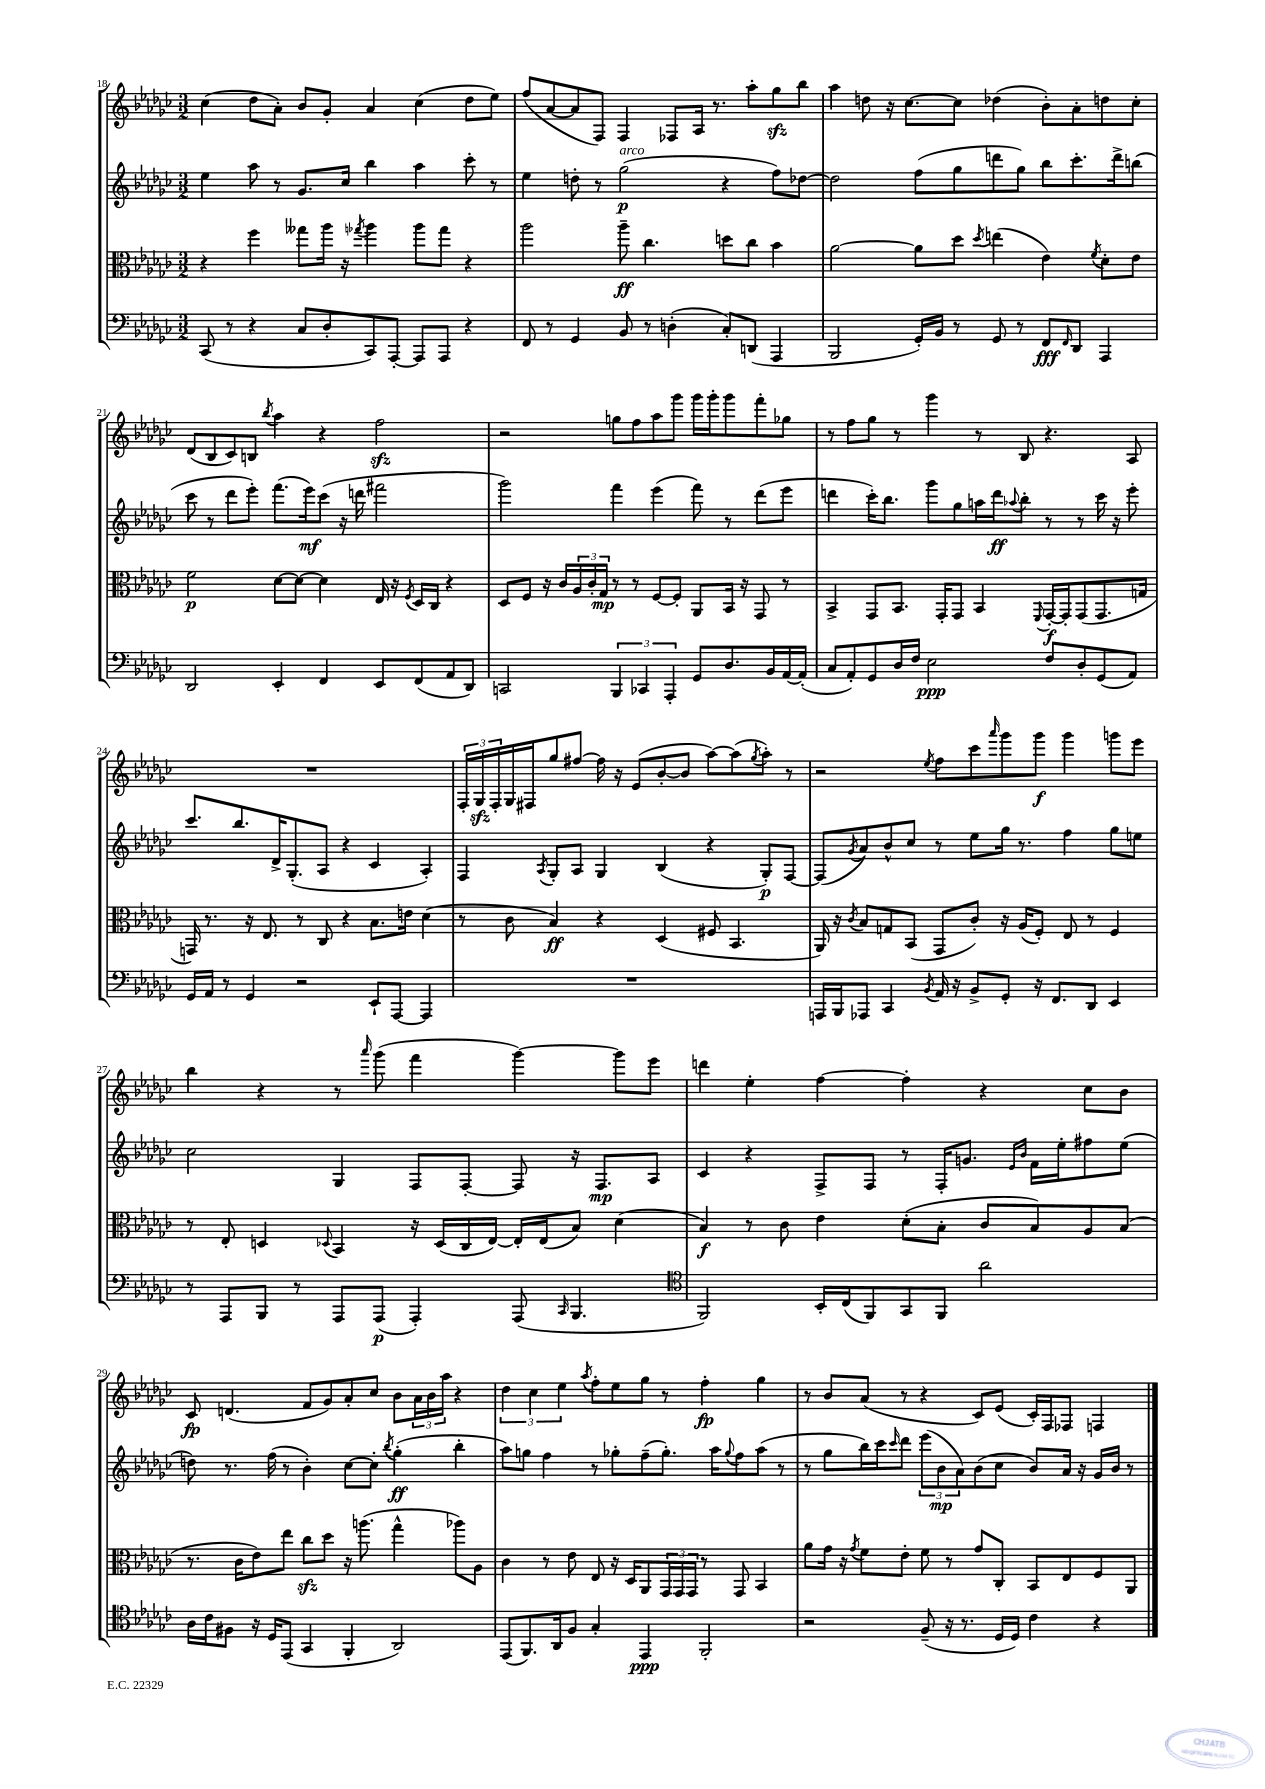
<<
\new StaffGroup <<
\new Staff = "s0" {
    \clef treble \key ges \major \numericTimeSignature \time 3/2
    ces''4( des''8 aes'8-.) bes'8 ges'8-. aes'4 ces''4( des''8 ees''8) |
    f''8( aes'8~ aes'8 f8) f4 fes8 aes16 r8. aes''8-. ges''8\sfz bes''8 |
    aes''4 d''8 r16 ces''8.~ ces''8 des''4( bes'8-.) aes'8-. d''8 ces''8-. |
    des'8( bes8 ces'8) b8 \acciaccatura { bes''8 } aes''4 r4 f''2\sfz |
    r2 g''8 f''8 aes''8 ges'''8 ges'''16 ges'''16-. ges'''8 f'''8-. ges''8 |
    r8 f''8 ges''8 r8 ges'''4 r8 bes8 r4. aes8 |
    R1. |
    \tuplet 3/2 { f16-. ges16\sfz f16-. } ges16 fis16 ges''8 fis''8~ fis''16 r16 ees'8( bes'8~-. bes'8 aes''8~) aes''8( \acciaccatura { ges''8 } aes''8-.) r8 |
    r2 \acciaccatura { ees''8 } f''8 ces'''8 \grace { aes'''16 } ges'''8 ges'''8\f ges'''4 g'''8 ees'''8 |
    bes''4 r4 r8 \grace { aes'''16 } ges'''8( f'''4 ges'''4~) ges'''8 ees'''8 |
    d'''4 ees''4-. f''4~ f''4-. r4 ces''8 bes'8 |
    ces'8\fp d'4.( f'8 ges'8) aes'8-. ces''8 bes'8 \tuplet 3/2 { aes'16 bes'16 aes''16 } r4 |
    \tuplet 3/2 { des''4 ces''4 ees''4 } \acciaccatura { aes''8 } f''8-. ees''8 ges''8 r8 f''4-.\fp ges''4 |
    r8 bes'8 aes'8( r8 r4 ces'8) ees'8( ces'16-.) f16 fes8 f4 \bar "|." |
}
\new Staff = "s1" {
    \clef treble \key ges \major \numericTimeSignature \time 3/2
    ees''4 aes''8 r8 ges'8. ces''16 bes''4 aes''4 ces'''8-. r8 |
    ees''4 d''8-. r8 ges''2\p^\markup { \italic "arco" }( r4 f''8) des''8~ |
    des''2 f''8( ges''8 d'''8 ges''8) bes''8 ces'''8.-. d'''16-> b''8( |
    ces'''8 r8 des'''8 ees'''8-.) f'''8.( ees'''16\mf) ces'''8( r16 d'''16 fis'''2 |
    ges'''2) f'''4 ees'''4( f'''8) r8 des'''8( ees'''8 |
    d'''4 ces'''16-.) bes''8. ges'''8 ges''8 a''16 d'''16\ff \appoggiatura { aes''8 } bes''8-. r8 r8 ces'''16 r16 ees'''8-. |
    ces'''8. bes''8. des'16-> ges8.-.( aes8 r4 ces'4 aes4-.) |
    f4 \acciaccatura { aes8 } ges8-. aes8 ges4 bes4( r4 ges8-.\p) f8~ |
    f8( \acciaccatura { ges'8 } aes'8) bes'8-^ ces''8 r8 ees''8 ges''16 r8. f''4 ges''8 e''8 |
    ces''2 ges4 f8 f8~-. f8 r16 f8.\mp aes8 |
    ces'4 r4 f8-> f8 r8 f16-. g'8. \grace { ees'16 bes'16 } f'16 ees''16-. fis''8 ees''8( |
    d''8) r8. f''16( r8 bes'4-.) ces''8~ ces''8-. \acciaccatura { bes''8 } ges''4-.\ff( bes''4-. |
    aes''8) g''8 f''4 r8 ges''8-. f''8--( ges''8.-.) aes''16 \appoggiatura { ges''8 } f''8 aes''8( r8 |
    r8 ges''8 bes''16) ces'''16 \grace { ces'''16 } des'''8 \tuplet 3/2 { ees'''8( bes'8\mp aes'8) } bes'8( ces''8 bes'8) aes'16 r16 ges'16 bes'16 r8 \bar "|." |
}
\new Staff = "s2" {
    \clef alto \key ges \major \numericTimeSignature \time 3/2
    r4 f''4 geses''8 aes''16 r16 \acciaccatura { ges''8 } aes''4 aes''8 ges''8 r4 |
    aes''2 aes''8--\ff ces''4. d''8 ces''8 bes'4 |
    aes'2~ aes'8 des''8 \acciaccatura { des''8 } e''4( ees'4) \acciaccatura { f'8 } des'8-. ees'8 |
    f'2\p des'8~ des'8~ des'4 ees16 r16 \acciaccatura { f8 } des16 ces16 r4 |
    des8 f8 r16 ces'16 \tuplet 3/2 { aes16 ces'16-. ges16\mp } r8 r8 f8~ f8-. aes,8 bes,16 r16 ges,8 r8 |
    bes,4-> ges,8 bes,8. ges,16-. ges,8 bes,4 \appoggiatura { f,8 } ges,16~-.\f ges,16-. ges,8( ges,8. g16 |
    g,16) r8. r16 ees8. r8 ces8 r4 bes8. e'16 des'4( |
    r8 ces'8 bes4\ff) r4 des4( fis8 bes,4. |
    aes,16) r16 \acciaccatura { ces'8 } bes8 g8 bes,8( ges,8 ces'8-.) r16 aes16( f8-.) ees8 r8 f4 |
    r8 ees8-. d4 \appoggiatura { des8 } bes,4 r16 des16( ces16 ees16~) ees16-. ees16( bes8) des'4( |
    bes4\f) r8 ces'8 ees'4 des'8-.( bes8-. ces'8 bes8) aes8 bes8( |
    r8. ces'16 ees'8) ees''8 ces''8\sfz des''8 r16 a''8.( ges''4-^ aes''8) aes8 |
    ces'4 r8 ees'8 ees8 r16 des16 aes,8 \tuplet 3/2 { ges,16 ges,16 ges,16 } r8 ges,8 bes,4 |
    aes'8 ges'16 r16 \acciaccatura { ges'8 } f'8 ees'8-. f'8 r8 ges'8 ces8-. bes,8 ees8 f8 aes,8 \bar "|." |
}
\new Staff = "s3" {
    \clef bass \key ges \major \numericTimeSignature \time 3/2
    ces,8( r8 r4 ces8 des8-. ces,8) aes,,8~-. aes,,8 aes,,8 r4 |
    f,8 r8 ges,4 bes,8 r8 d4-.( ces8-.) d,8( aes,,4 |
    bes,,2 ges,16-.) bes,16 r8 ges,8 r8 f,8\fff \grace { f,16 } des,8 aes,,4 |
    des,2 ees,4-. f,4 ees,8 f,8( aes,8 des,8) |
    c,2 \tuplet 3/2 { bes,,4 ces,4 aes,,4-. } ges,8 des8. bes,16 aes,16~ aes,16-.( |
    ces8 aes,8-.) ges,8 des16 f16 ees2\ppp f8 des8-. ges,8( aes,8) |
    ges,16 aes,16 r8 ges,4 r2 ees,8-! aes,,8~ aes,,4 |
    R1. |
    a,,16 bes,,16 aes,,8 ces,4 \acciaccatura { bes,8 } aes,16 r16 bes,8-> ges,8-. r16 f,8. des,8 ees,4 |
    r8 aes,,8 bes,,8 r8 aes,,8 aes,,8\p( aes,,4-.) aes,,8( \grace { ces,16 } bes,,4. |
    \clef tenor f,2) bes,16-. ces16( f,8) ges,8 f,8 aes'2 |
    aes16 ces'16 fis8 r16 des16 ees,8( ges,4 f,4-. aes,2) |
    ees,8( f,8.) aes,16 f8 ges4-. ees,4\ppp f,2-. |
    r2 f8--( r16 r8. des16 des16) ces'4 r4 \bar "|." |
}
>>
>>
\layout { \context { \Score currentBarNumber = #18 } }
